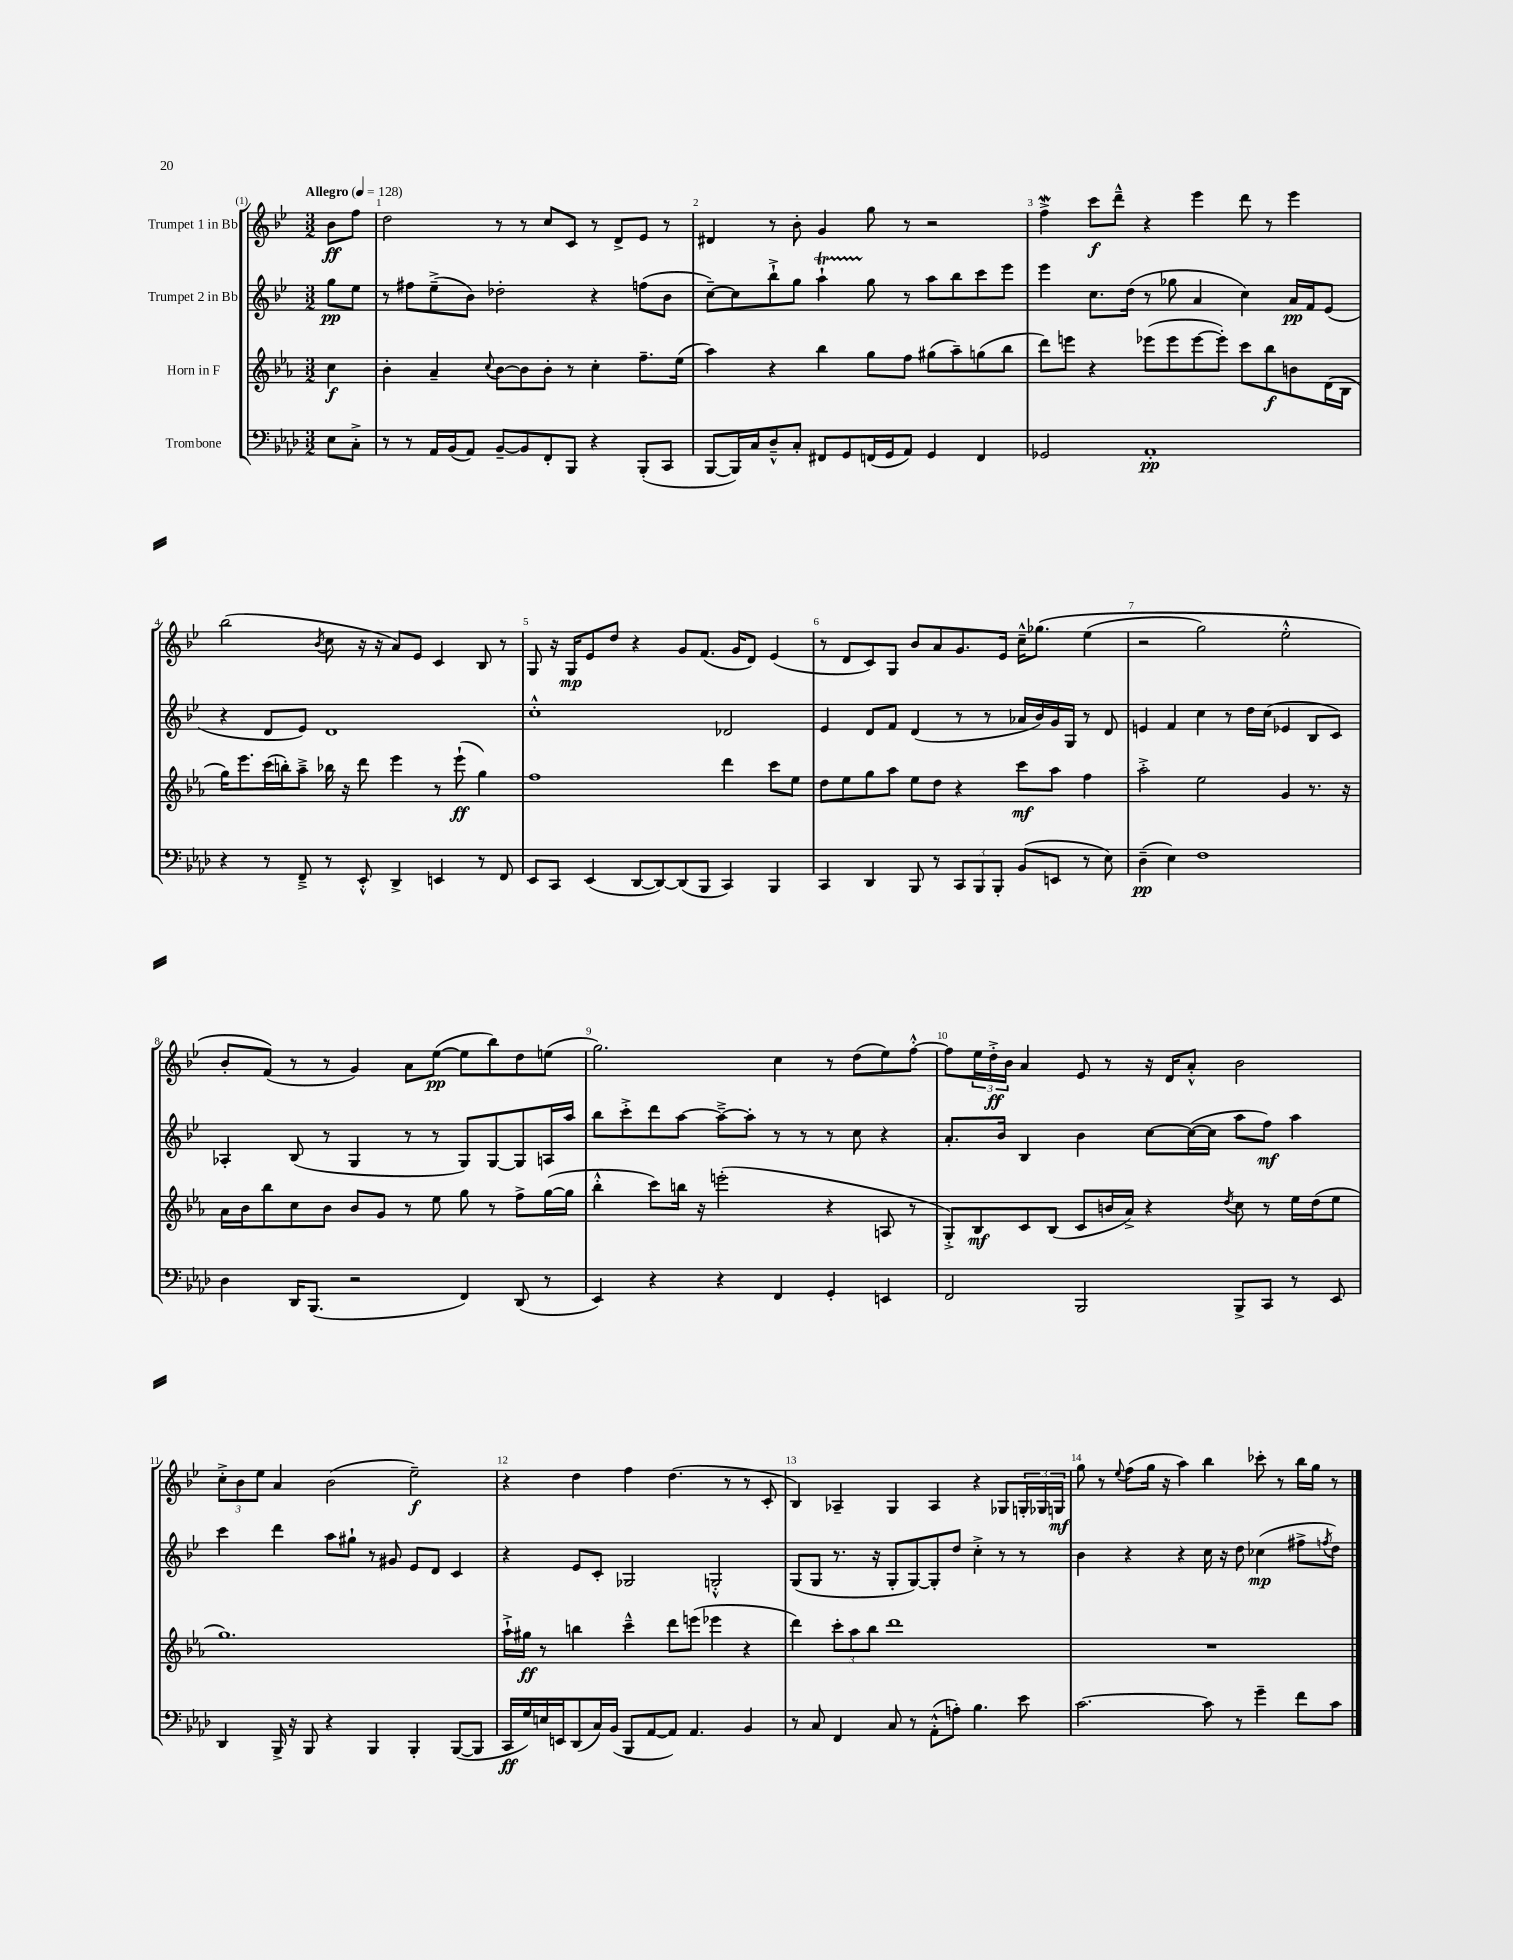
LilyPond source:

<<
\new StaffGroup <<
\new Staff = "s0" \with { instrumentName = "Trumpet 1 in Bb" } {
    \clef treble \key bes \major \numericTimeSignature \time 3/2 \partial 4 \tempo "Allegro" 4 = 128
    bes'8\ff f''8 |
    d''2 r8 r8 c''8 c'8 r8 d'8-> ees'8 r8 |
    dis'4 r8 bes'8-. g'4 g''8 r8 r2 |
    f''4->\mordent c'''8\f d'''8---^ r4 ees'''4 d'''8 r8 ees'''4 |
    bes''2( \acciaccatura { bes'8 } c''8 r16 r16 a'8) ees'8 c'4 bes8 r8 |
    g8 r16 g16\mp ees'8 d''8 r4 g'8 f'8.( g'16 d'8) ees'4( |
    r8 d'8 c'8) g8 bes'8 a'8 g'8. ees'16 c''16---^ ges''8.\( ees''4( |
    r2 g''2) ees''2-.-^ |
    bes'8-. f'8(\) r8 r8 g'4) a'8 ees''8~\pp( ees''8 bes''8) d''8 e''8( |
    g''2.) c''4 r8 d''8( ees''8) f''8~-.-^ |
    f''8 \tuplet 3/2 { ees''16 d''16-.->\ff bes'16 } a'4 ees'8 r8 r16 d'16 a'8-.-^ bes'2 |
    \tuplet 3/2 { c''8-.-> bes'8 ees''8 } a'4 bes'2( ees''2--\f) |
    r4 d''4 f''4 d''4.( r8 r8 c'8-. |
    bes4) aes4-- g4 aes4 r4 ges8 \tuplet 3/2 { g16-. ges16 g16\mf } |
    g''8 r8 \appoggiatura { ees''8 } f''8( g''16 r16 a''4) bes''4 ces'''8-. r8 bes''16 g''16 r8 \bar "|." |
}
\new Staff = "s1" \with { instrumentName = "Trumpet 2 in Bb" } {
    \clef treble \key bes \major \numericTimeSignature \time 3/2 \partial 4
    g''8\pp ees''8 |
    r8 fis''8 ees''8--->( bes'8) des''2-. r4 f''8( bes'8 |
    c''8~--) c''8 bes''8-!-> g''8 a''4-!\startTrillSpan g''8\stopTrillSpan r8 a''8 bes''8 c'''8 ees'''8 |
    ees'''4 c''8. d''16( r8 ges''8 a'4 c''4) a'16\pp f'16 ees'8( |
    r4 d'8 ees'8) d'1 |
    c''1-.-^ des'2 |
    ees'4 d'8 f'8 d'4( r8 r8 aes'16 bes'16) g'16 g16 r8 d'8 |
    e'4 f'4 c''4 r8 d''16 c''16( ees'4 bes8 c'8) |
    aes4-. bes8( r8 g4 r8 r8 g8) g8~ g8 a16 a''16 |
    bes''8 c'''8-.-> d'''8 a''8~ a''8~---> a''8-. r8 r8 r8 c''8 r4 |
    a'8.-. bes'16 bes4 bes'4 c''8~ c''16~( c''16 a''8 f''8\mf) a''4 |
    c'''4 d'''4 a''8 gis''8-! r8 gis'8 ees'8 d'8 c'4 |
    r4 ees'8 c'8-. ges2 g2-.-^ |
    g8( g8 r8. r16 g8-. g8~) g8-. d''8 c''4-.-> r8 r8 |
    bes'4 r4 r4 c''16 r16 d''8 ces''4\mp( fis''8-> \acciaccatura { f''8 } d''8) \bar "|." |
}
\new Staff = "s2" \with { instrumentName = "Horn in F" } {
    \clef treble \key ees \major \numericTimeSignature \time 3/2 \partial 4
    c''4\f |
    bes'4-. aes'4-- \appoggiatura { c''8 } bes'8~ bes'8 bes'8-. r8 c''4-. f''8.-- ees''16( |
    aes''4) r4 bes''4 g''8 f''8 gis''8( aes''8--) g''8( bes''8 |
    d'''8) e'''8 r4 ees'''8( ees'''8 ees'''8~ ees'''8-.) c'''8 bes''8\f b'8 d'16( bes16 |
    g''16) ees'''8. c'''16( b''16-.) aes''8---> bes''16 r16 d'''8 ees'''4 r8 ees'''8-!\ff( g''4) |
    f''1 d'''4 c'''8 ees''8 |
    d''8 ees''8 g''8 aes''8 ees''8 d''8 r4 c'''8\mf aes''8 f''4 |
    aes''2-.-> ees''2 g'4 r8. r16 |
    aes'16 bes'16 bes''8 c''8 bes'8 bes'8 g'8 r8 ees''8 g''8 r8 f''8-> g''16~( g''16 |
    bes''4-.-^ c'''8) b''16 r16 e'''2-.( r4 a8 r8 |
    g8-.->) bes8\mf c'8 bes8( c'8 b'16 aes'16->) r4 \acciaccatura { d''8 } c''8 r8 ees''16 d''16( ees''8 |
    g''1.) |
    aes''16-!-> gis''16\ff r8 b''4 c'''4---^ d'''8 e'''8( ees'''4 r4 |
    d'''4) \tuplet 3/2 { c'''8-. aes''8 bes''8 } d'''1 |
    R1. \bar "|." |
}
\new Staff = "s3" \with { instrumentName = "Trombone" } {
    \clef bass \key aes \major \numericTimeSignature \time 3/2 \partial 4
    ees8 c8-.-> |
    r8 r8 aes,16 bes,16( aes,8) bes,8~-- bes,8 f,8-. bes,,8 r4 bes,,8-.( c,8 |
    bes,,8~ bes,,16) c16 des8---^ c8-. fis,8 g,8 f,16( g,16 aes,8) g,4 f,4 |
    ges,2 aes,1-.\pp |
    r4 r8 f,8---> r8 ees,8-.-^ des,4-> e,4 r8 f,8 |
    ees,8 c,8 ees,4( des,8~ des,8~) des,8( bes,,8 c,4) bes,,4 |
    c,4 des,4 bes,,8 r8 \tuplet 3/2 { c,8 bes,,8 bes,,8-. } bes,8( e,8 r8 ees8) |
    des4--\pp( ees4) f1 |
    des4 des,16 bes,,8.( r2 f,4) des,8( r8 |
    ees,4) r4 r4 f,4 g,4-. e,4 |
    f,2 bes,,2 bes,,8-> c,8 r8 ees,8 |
    des,4 bes,,16-> r16 bes,,8 r4 bes,,4 bes,,4-. bes,,8~( bes,,8 |
    c,16\ff g16) e16 e,16 des,8( c16) bes,16( bes,,8 aes,8~ aes,8) aes,4. bes,4 |
    r8 c8 f,4 c8 r8 aes,8-.-^( a8-.) bes4. ees'8 |
    c'2.~ c'8 r8 g'4-- f'8 c'8 \bar "|." |
}
>>
>>
\layout { \context { \Score \override BarNumber.break-visibility = ##(#f #t #t) barNumberVisibility = #all-bar-numbers-visible } }
